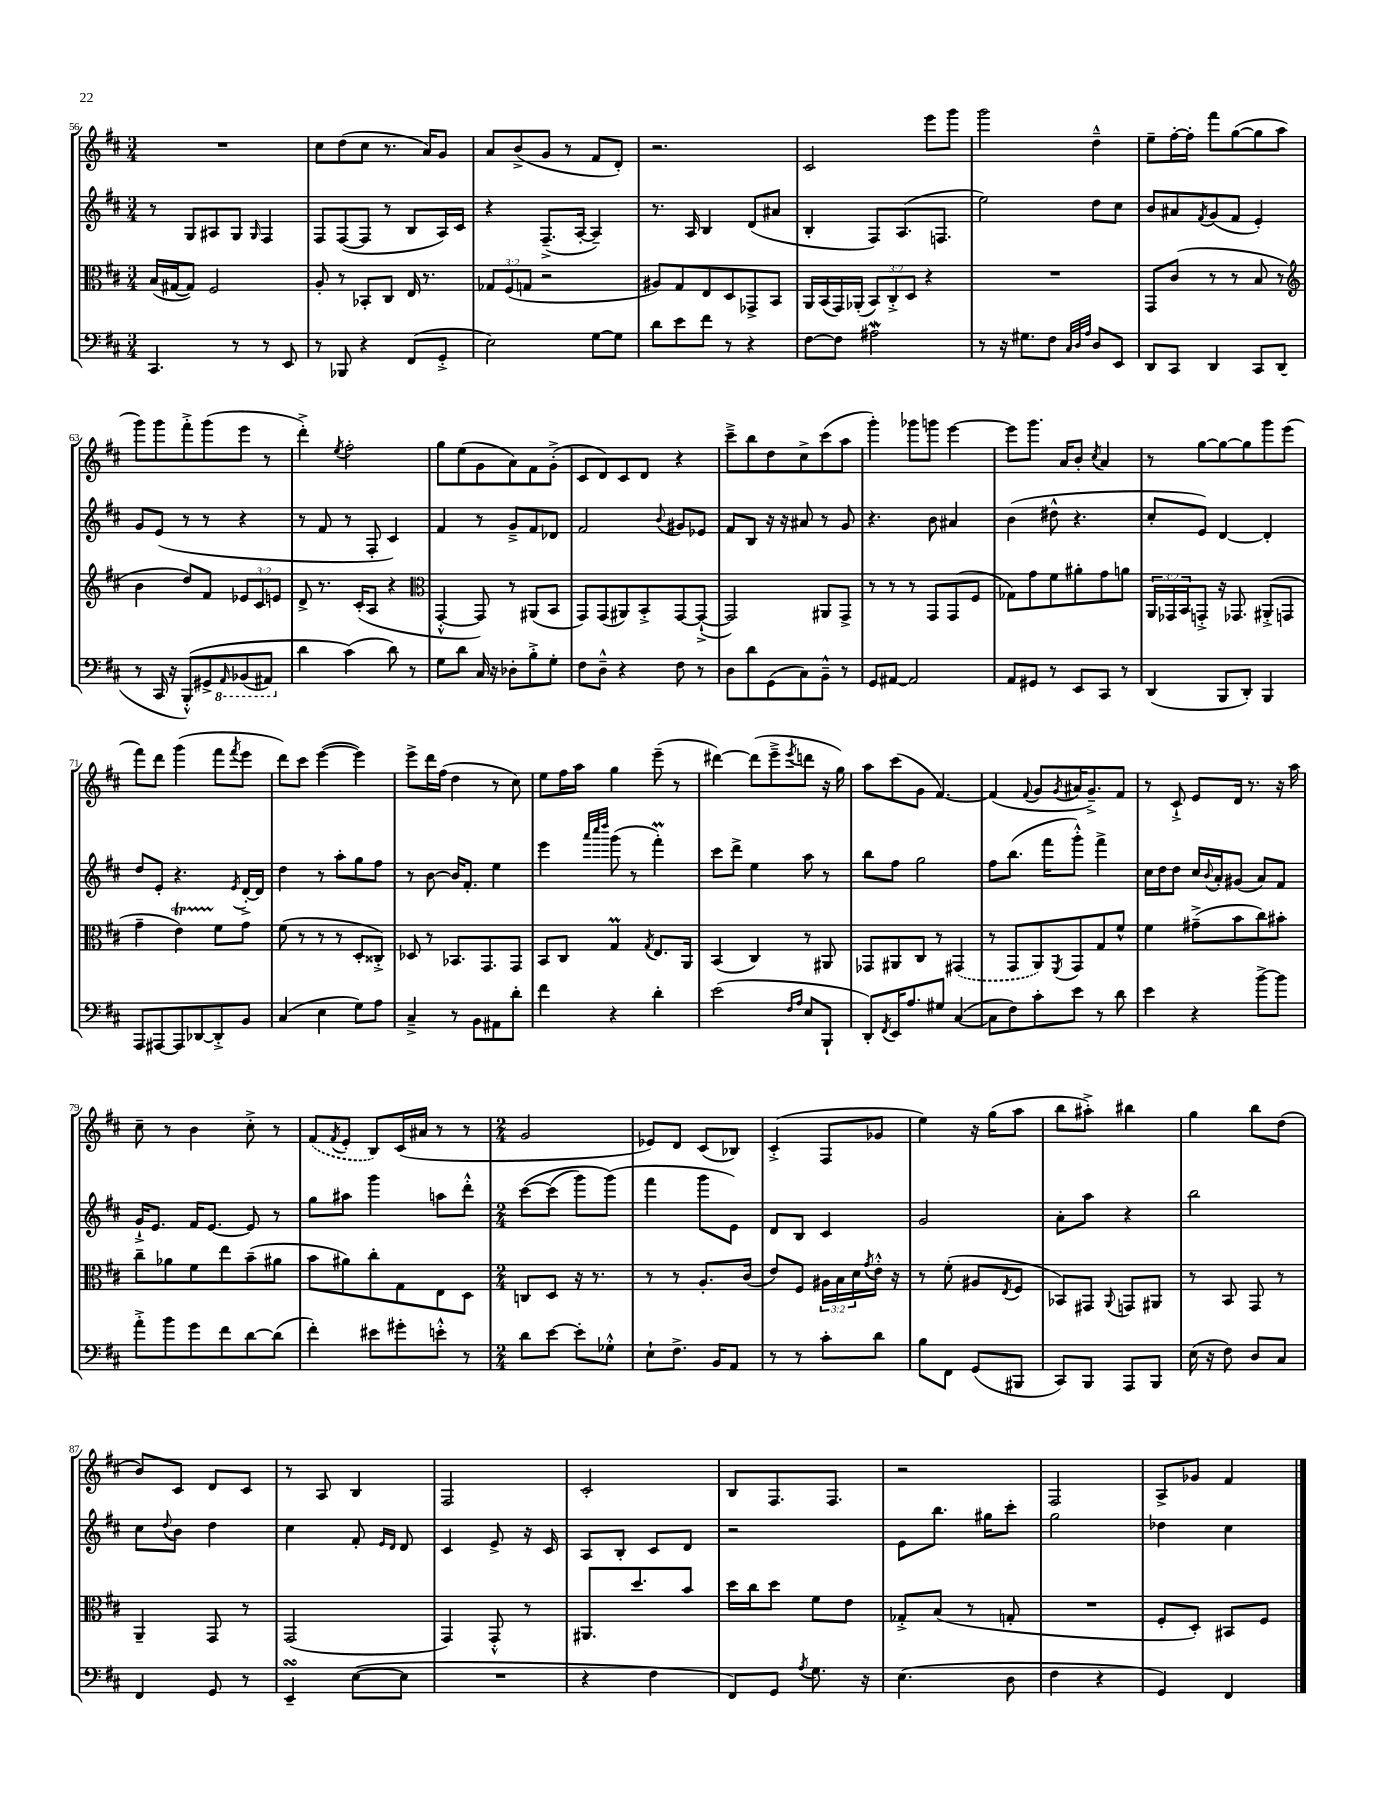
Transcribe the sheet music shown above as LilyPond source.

<<
\new StaffGroup <<
\new Staff = "s0" {
    \clef treble \key d \major \numericTimeSignature \time 3/4
    R2. |
    cis''8 d''8( cis''8 r8. a'16) g'8 |
    a'8 b'8->( g'8 r8 fis'8 d'8-.) |
    r2. |
    cis'2 e'''8 g'''8 |
    g'''2 d''4---^ |
    e''8-- fis''16~-. fis''16-. fis'''8 g''8~( g''8 a''8 |
    g'''8) g'''8 fis'''8-.-> g'''8( e'''8 r8 |
    d'''4-.->) \acciaccatura { e''8 } fis''2-. |
    g''8 e''8( g'8 a'8) fis'8 g'8-.->( |
    cis'8 d'8) cis'8 d'8 r4 |
    cis'''8---> b''8 d''8 cis''8-> cis'''8( a''8 |
    g'''4-.) ges'''8 g'''8 e'''4~ |
    e'''8 g'''8. a'16 b'8-. \acciaccatura { cis''8 } a'4 |
    r8 g''8~ g''8~ g''8 g'''8 e'''8( |
    fis'''8) d'''8 g'''4( fis'''8 \acciaccatura { fis'''8 } e'''8 |
    d'''8) cis'''8 e'''4~( e'''4) |
    e'''8-> d'''16 fis''16( d''4 r8 cis''8) |
    e''8 fis''16 a''16 g''4 e'''8--( r8 |
    dis'''4~) dis'''8( e'''8---> \acciaccatura { e'''8 } d'''8 r16 g''16) |
    a''8 cis'''8( g'8 fis'4.~) |
    fis'4( \appoggiatura { fis'8 } g'8 \acciaccatura { g'8 } ais'16 g'8.--->) fis'8 |
    r8 cis'8-!-> e'8 d'16 r8. r16 a''16 |
    cis''8-- r8 b'4 cis''8-.-> r8 |
    \once \slurDashed fis'8( \acciaccatura { fis'8 } e'8-. b8) cis'16( ais'16 r8 r8 |
    \numericTimeSignature \time 2/4 g'2 |
    ees'8) d'8 cis'8( bes8) |
    cis'4-.->( fis8 ges'8 |
    e''4) r16 g''16( a''8 |
    b''8 ais''8-.->) bis''4 |
    g''4 b''8 d''8( |
    b'8) cis'8 d'8 cis'8 |
    r8 a8 b4 |
    fis2 |
    cis'2-. |
    b8 fis8. fis8. |
    r2 |
    fis2 |
    a8-> ges'8 fis'4 \bar "|." |
}
\new Staff = "s1" {
    \clef treble \key d \major \numericTimeSignature \time 3/4
    r8 g8 ais8 g8 \grace { g16 } fis4 |
    fis8 fis8~( fis8 r8 b8 a16) cis'16 |
    r4 fis8.--->( a16~-. a4--) |
    r8. a16 b4 d'8( ais'8 |
    b4-. fis8) a8.( f8. |
    e''2) d''8 cis''8 |
    b'8 ais'8 \acciaccatura { fis'8 } g'8( fis'8 e'4-.) |
    g'8 e'8( r8 r8 r4 |
    r8 fis'8 r8 fis8-. cis'4) |
    fis'4 r8 g'8---> fis'8 des'8 |
    fis'2 \appoggiatura { b'8 } gis'8 ees'8 |
    fis'8 b8 r16 r16 ais'8 r8 g'8 |
    r4. b'8 ais'4 |
    b'4( dis''8-^ r4. |
    cis''8-. e'8) d'4~ d'4-. |
    d''8 e'8-. r4. \acciaccatura { e'8 } d'16~-.-> d'16 |
    d''4 r8 a''8-. g''8 fis''8 |
    r8 b'8~ b'16 fis'8.-. e''4 |
    e'''4 \grace { a'''32 cis''''32 d''''32 } g'''8( r8 fis'''4-.\prall) |
    cis'''8 d'''8-> e''4 a''8 r8 |
    b''8 fis''8 g''2 |
    fis''8 b''8.( fis'''16 g'''8-.-^) fis'''4-> |
    cis''16 d''16 d''8 cis''16 \appoggiatura { b'8 } a'16-. gis'8( a'8) fis'8 |
    g'16-!-> e'8. fis'16 e'8.~ e'8 r8 |
    g''8 ais''8 g'''4 a''8 d'''8-.-^ |
    \numericTimeSignature \time 2/4 cis'''8~\( cis'''8( g'''8) g'''8(\) |
    fis'''4 g'''8 e'8) |
    d'8 b8 cis'4 |
    g'2 |
    a'8-. a''8 r4 |
    b''2 |
    cis''8 \appoggiatura { d''8 } b'8 d''4 |
    cis''4 fis'8-. \grace { e'16 d'16 } d'8 |
    cis'4 e'8-> r16 cis'16 |
    a8 b8-. cis'8 d'8 |
    r2 |
    e'8 b''8. gis''16 cis'''8-. |
    g''2 |
    des''4 cis''4 \bar "|." |
}
\new Staff = "s2" {
    \clef alto \key d \major \numericTimeSignature \time 3/4 \override Staff.TupletNumber.text = #tuplet-number::calc-fraction-text
    b16( gis16~ gis8) fis2 |
    a8-. r8 bes,8-. cis8 e16 r8. |
    \tuplet 3/2 { ges8 fis8( g8 } r2 |
    ais8) g8 e8 d8 ges,8-> b,8 |
    a,16 b,16( g,16) aes,16-.( \tuplet 3/2 { b,8) cis8-.-> d8 } r4 |
    R2. |
    g,8 cis'8( r8 r8 b8 r8 |
    \clef treble b'4 d''8) fis'8 \tuplet 3/2 { ees'8 cis'8 e'8 } |
    d'8-> r8. cis'16-.( a8 r4 |
    \clef alto g,4~-.-^ g,8) r8 ais,8( b,8 |
    g,8) g,8( ais,8) b,8-.-> g,8~ g,8~-!->( |
    g,2) ais,8 g,8-> |
    r8 r8 r8 g,8 g,8( fis8 |
    ges8) g'8 fis'8 ais'8-. g'8 a'8 |
    \tuplet 3/2 { a,16 ges,16 b,16 } g,8-.-> r16 ges,8. ais,8-.->( g,8 |
    g'4-- e'4\startTrillSpan) fis'8\stopTrillSpan g'8 |
    fis'8( r8 r8 r8 d8-. cisis8-.->) |
    des8 r8 bes,8. g,8. g,8 |
    b,8 cis8 g4\prall \acciaccatura { g8 } e8. a,16 |
    b,4( cis4) r8 ais,8 |
    ges,8 ais,8 cis8 r8 \once \slurDashed gis,4( |
    r8 g,8 a,8) \acciaccatura { fis,8 } g,8 g8 fis'8-^ |
    fis'4 gis'8--->( b'8 cis''8) bis'8-. |
    cis''8-- aes'8 fis'8 e''8 b'8--( ais'8 |
    b'8 ais'8) cis''8-. g8 e8 d8 |
    \numericTimeSignature \time 2/4 c8 d8 r16 r8. |
    r8 r8 a8.-. cis'16( |
    e'8) fis8 \tuplet 3/2 { ais16 b16 d'16 } \acciaccatura { g'8 } e'16-.-^ r16 |
    r8 fis'8-.( ais8 \acciaccatura { e8 } fis8 |
    bes,8) gis,8 \appoggiatura { a,8 } g,8 ais,8 |
    r8 b,8 g,8 r8 |
    a,4-- g,8 r8 |
    g,2( |
    g,4) g,8-.-^ r8 |
    ais,8. d''8. b'8 |
    d''16 cis''16 d''8 fis'8 e'8 |
    ges8-.-> b8( r8 g8-. |
    R2 |
    fis8-. d8-.) bis,8 fis8 \bar "|." |
}
\new Staff = "s3" {
    \clef bass \key d \major \numericTimeSignature \time 3/4
    cis,4. r8 r8 e,8 |
    r8 bes,,8 r4 fis,8( g,8-.-> |
    e2) g8~ g8 |
    d'8 e'8 fis'8 r8 r4 |
    fis8~ fis8 ais2\mordent |
    r8 r16 gis8. fis8 \grace { cis32 d32 a32 } d8 e,8 |
    d,8 cis,8 d,4 cis,8 d,8( |
    r8 cis,16 r16 b,,8-.-^)\( gis,8-> \ottava #-1 \grace { a,,16 } bes,,8( ais,,8) \ottava #0 |
    d'4 cis'4(\) d'8) r8 |
    g8 d'8 cis16 r16 des8-. b8-.-> g8-. |
    fis8 d8---^ r4 fis8 r8 |
    d8 d'8 g,8( cis8) b,8---^ r8 |
    g,8 ais,8~ ais,2 |
    a,8 gis,8 r8 e,8 cis,8 r8 |
    d,4( b,,8 d,8-.) b,,4 |
    a,,8 ais,,8~ ais,,8 des,8~ des,8-.-> b,8 |
    cis4( e4 g8) a8 |
    cis4---> r8 b,8 ais,8 d'8-. |
    fis'4 r4 d'4-. |
    e'2( \grace { fis16 a16 } e8 b,,8-! |
    d,8-.) \acciaccatura { fis,8 } e,16 a8. gis8 cis4~( |
    cis8 fis8) cis'8-. e'8 r8 d'8 |
    e'4 r4 b'8~-> b'8 |
    a'8-.-> b'8 g'8 fis'8 d'8~ d'8( |
    fis'4-.) eis'8 gis'8-. e'8-.-^ r8 |
    \numericTimeSignature \time 2/4 d'8 e'8~ e'8-. ges8-.-^ |
    e8-! fis8.-> b,16 a,8 |
    r8 r8 cis'8-. d'8 |
    b8 fis,8 g,8( bis,,8 |
    cis,8) b,,8 a,,8 b,,8 |
    e16( r16 fis8) d8 cis8 |
    fis,4 g,8 r8 |
    e,4--\turn e8~( e8 |
    R2 |
    r4 fis4 |
    fis,8) g,8 \acciaccatura { a8 } g8. r16 |
    e4.( d8 |
    fis4 r4 |
    g,4) fis,4 \bar "|." |
}
>>
>>
\layout { \context { \Score currentBarNumber = #56 } }
